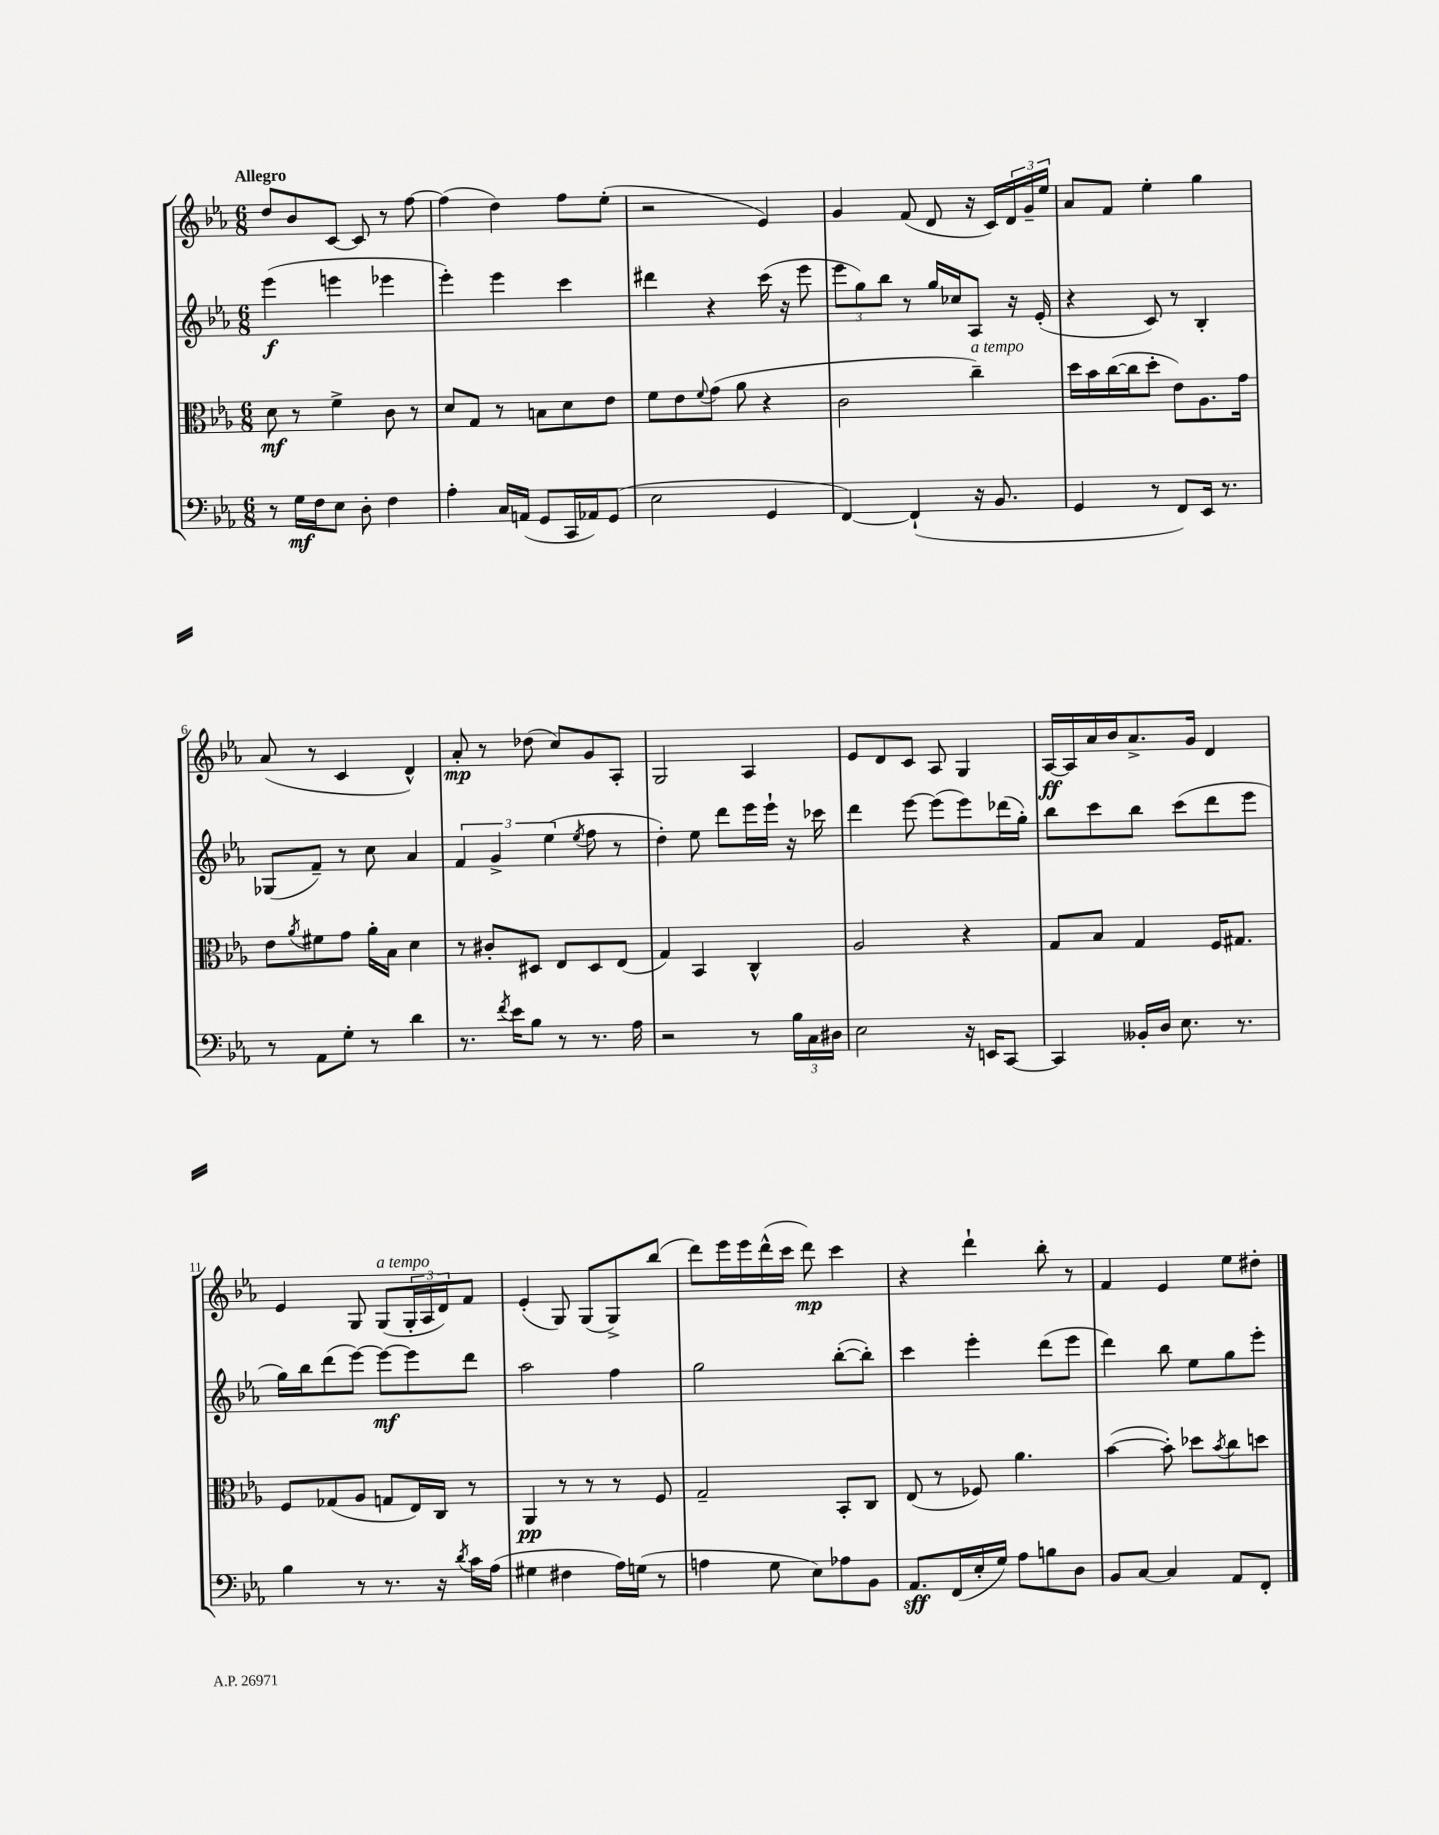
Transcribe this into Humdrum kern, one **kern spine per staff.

**kern	**dynam	**kern	**dynam	**kern	**dynam	**kern	**dynam
*part4	*part4	*part3	*part3	*part2	*part2	*part1	*part1
*staff4	*staff4	*staff3	*staff3	*staff2	*staff2	*staff1	*staff1
*clefF4	*	*clefC3	*	*clefG2	*	*clefG2	*
*k[b-e-a-]	*	*k[b-e-a-]	*	*k[b-e-a-]	*	*k[b-e-a-]	*
*M6/8	*	*M6/8	*	*M6/8	*	*M6/8	*
=1	=1	=1	=1	=1	=1	=1	=1
!	!	!	!	!	!	!LO:TX:a:B:t=Allegro	!
8r	.	8d\	mf	(4eee-\	f	8dd/L	.
16G\LL	mf	8r	.	.	.	8b-/	.
16F\J	.	.	.	.	.	.	.
8E-\J	.	4f^\	.	4eeen\	.	[8c/J	.
8D'\	.	.	.	.	.	8c/]	.
4F\	.	8c\	.	4eee-X\	.	8r	.
.	.	8r	.	.	.	[8ff\	.
=2	=2	=2	=2	=2	=2	=2	=2
4A-'\	.	8d/L	.	4eee-'\)	.	(4ff\]	.
.	.	8G/J	.	.	.	.	.
16C/LL	.	8r	.	4eee-\	.	4dd\)	.
(16AAn/JJ	.	.	.	.	.	.	.
8GG/L	.	8Bn\L	.	.	.	.	.
16CC/L	.	8d\	.	4ccc\	.	8ff\L	.
16AA-X/J)	.	.	.	.	.	.	.
(8GG/J	.	8e-\J	.	.	.	(8ee-'\J	.
=3	=3	=3	=3	=3	=3	=3	=3
2E-\	.	8f\L	.	4ddd#X\	.	2r	.
.	.	8e-\	.	.	.	.	.
.	.	8qqf/	.	.	.	.	.
.	.	(8g\J	.	4r	.	.	.
.	.	8a-\	.	.	.	.	.
4GG/	.	4r	.	(16ccc\	.	4e-/)	.
.	.	.	.	16r	.	.	.
.	.	.	.	8eee-\	.	.	.
=4	=4	=4	=4	=4	=4	=4	=4
[4FF/)	.	2c\	.	12eee-\L	.	4g/	.
.	.	.	.	12gg\)	.	.	.
.	.	.	.	12bb-\J	.	.	.
(4FF`/]	.	.	.	8r	.	(8f/	.
.	.	.	.	16gg/LL	.	8d/	.
.	.	.	.	16cc-X/J	.	.	.
!	!	!LO:TX:a:i:t=a tempo	!	!	!	!	!
16r	.	4cc~\)	.	8A-/J	.	16r	.
8.BB-/	.	.	.	.	.	16c/LL)	.
.	.	.	.	16r	.	24d/	.
.	.	.	.	.	.	24g~/	.
.	.	.	.	(16e-'/	.	.	.
.	.	.	.	.	.	24ee-/JJ	.
=5	=5	=5	=5	=5	=5	=5	=5
4GG/	.	16dd\LL	.	4r	.	8a-/L	.
.	.	16b-\	.	.	.	.	.
.	.	([16cc\	.	.	.	8f/J	.
.	.	16cc\J]	.	.	.	.	.
8r	.	8dd'\J	.	8c/)	.	4ee-'\	.
8FF/L)	.	8e-\L)	.	8r	.	.	.
16EE-/Jk	.	8.A-\	.	4B-'/	.	4gg\	.
8.r	.	.	.	.	.	.	.
.	.	16g\Jk	.	.	.	.	.
!!LO:LB:g=z
=6	=6	=6	=6	=6	=6	=6	=6
8r	.	8e-\L	.	(8G-X/L	.	(8a-/	.
.	.	8qa-/	.	.	.	.	.
8AA-\L	.	8f#X\	.	8f~/J)	.	8r	.
8G'\J	.	8g\J	.	8r	.	4c/	.
8r	.	16a-'\LL	.	8cc\	.	.	.
.	.	16B-\JJ	.	.	.	.	.
4d\	.	4d\	.	4a-/	.	4d^^/)	.
=7	=7	=7	=7	=7	=7	=7	=7
8.r	.	8r	.	6f/	.	8a-'/	mp
.	.	8c#X'/L	.	.	.	8r	.
.	.	.	.	6g^/	.	.	.
8qf/	.	.	.	.	.	.	.
16e-\KL	.	.	.	.	.	.	.
8B-\J	.	8D#X/J	.	.	.	(8dd-X\	.
.	.	.	.	(6ee-\	.	.	.
8r	.	8E-/L	.	.	.	8cc/L)	.
.	.	.	.	8qee-/	.	.	.
8.r	.	8D#/	.	8ff\	.	8g/	.
.	.	(8E-/J	.	8r	.	8A-'/J	.
16A-\	.	.	.	.	.	.	.
=8	=8	=8	=8	=8	=8	=8	=8
2r	.	4G/)	.	4dd'\)	.	2G/	.
.	.	4BB-/	.	8ee-\	.	.	.
.	.	.	.	8ddd\L	.	.	.
8r	.	4C^^/	.	16eee-\L	.	4A-/	.
.	.	.	.	16eee-`\JJ	.	.	.
24B-\LL	.	.	.	16r	.	.	.
24C\	.	.	.	.	.	.	.
.	.	.	.	16ccc-X\	.	.	.
24D#X\JJ	.	.	.	.	.	.	.
=9	=9	=9	=9	=9	=9	=9	=9
2E-\	.	2A-/	.	4ddd\	.	8e-/L	.
.	.	.	.	.	.	8d/	.
.	.	.	.	[8eee-\	.	8c/J	.
.	.	.	.	(8eee-\L]	.	8A-/	.
16r	.	4r	.	8eee-\)	.	4G/	.
16EEn/KL	.	.	.	.	.	.	.
[8CC/J	.	.	.	(16ddd-X\L	.	.	.
.	.	.	.	16gg'\JJ)	.	.	.
=10	=10	=10	=10	=10	=10	=10	=10
4CC/]	.	8G/L	.	8bb-\L	.	[16A-/LL	ff
.	.	.	.	.	.	16A-/]	.
.	.	8B-/J	.	8ccc\	.	16a-/	.
.	.	.	.	.	.	16b-/J	.
16BB--X'/LL	.	4G/	.	8bb-\J	.	8.a-^/	.
16D/JJ	.	.	.	.	.	.	.
8.E-\	.	.	.	(8ccc\L	.	.	.
.	.	.	.	.	.	16g/Jk	.
.	.	16F/KL	.	8ddd\	.	4d/	.
8.r	.	8.G#X/J	.	.	.	.	.
.	.	.	.	8eee-\J	.	.	.
!!LO:LB:g=z
=11	=11	=11	=11	=11	=11	=11	=11
4B-\	.	8F/L	.	16gg\LL)	.	4e-/	.
.	.	.	.	16bb-\J	.	.	.
.	.	(8G-X/	.	(8ddd\	.	.	.
8r	.	8A-/J	.	[8eee-\J)	.	8G/	.
!	!	!	!	!	!	!LO:TX:a:i:t=a tempo	!
8.r	.	8Gn/L	.	8eee-\L_	mf	(8G/L	.
.	.	16E-/L)	.	8eee-\]	.	24G'/L	.
.	.	.	.	.	.	24A-/	.
16r	.	16C/JJ	.	.	.	.	.
.	.	.	.	.	.	24d/J)	.
8qd/	.	.	.	.	.	.	.
16c\LL	.	8r	.	8ddd\J	.	8f/J	.
(16A-\JJ	.	.	.	.	.	.	.
=12	=12	=12	=12	=12	=12	=12	=12
4G#X\	.	4AA-/	pp	2aa-\	.	(4e-'/	.
4F#X\	.	8r	.	.	.	8G/)	.
.	.	8r	.	.	.	(8G/L	.
16A-\LL)	.	8r	.	4ff\	.	8G^/)	.
(16Gn\JJ	.	.	.	.	.	.	.
8r	.	8F/	.	.	.	(8bb-/J	.
=13	=13	=13	=13	=13	=13	=13	=13
4An\	.	2G~/	.	2gg\	.	8ddd\L)	.
.	.	.	.	.	.	16eee-\L	.
.	.	.	.	.	.	16eee-\	.
8G\	.	.	.	.	.	(16ddd^^\	.
.	.	.	.	.	.	16ccc\JJ	.
8E-\L)	.	.	.	.	.	8ddd\)	mp
8A-X\	.	8BB-'/L	.	([8bb-'\L	.	4ccc\	.
8BB-\J	.	8C/J	.	8bb-'\J])	.	.	.
=14	=14	=14	=14	=14	=14	=14	=14
8.AA-/L	sff	(8E-/	.	4ccc\	.	4r	.
.	.	8r	.	.	.	.	.
(16FF/L	.	.	.	.	.	.	.
16E-'/	.	8F-X/)	.	4eee-'\	.	4ddd`\	.
16G/JJ)	.	.	.	.	.	.	.
8A-\L	.	4.a-\	.	.	.	.	.
8Bn\	.	.	.	(8ddd\L	.	8bb-'\	.
8D\J	.	.	.	8eee-\J	.	8r	.
=15	=15	=15	=15	=15	=15	=15	=15
8BB-/L	.	([4b-\	.	4ddd\)	.	4f/	.
[8C/J	.	.	.	.	.	.	.
4C/]	.	8b-'\])	.	8bb-\	.	4e-/	.
.	.	8dd-X\L	.	8ee-\L	.	.	.
.	.	8qb-/	.	.	.	.	.
8AA-/L	.	8cc\	.	8gg\	.	8ee-\L	.
8FF'/J	.	8ddn\J	.	8eee-'\J	.	8dd#X'\J	.
==	==	==	==	==	==	==	==
*-	*-	*-	*-	*-	*-	*-	*-
